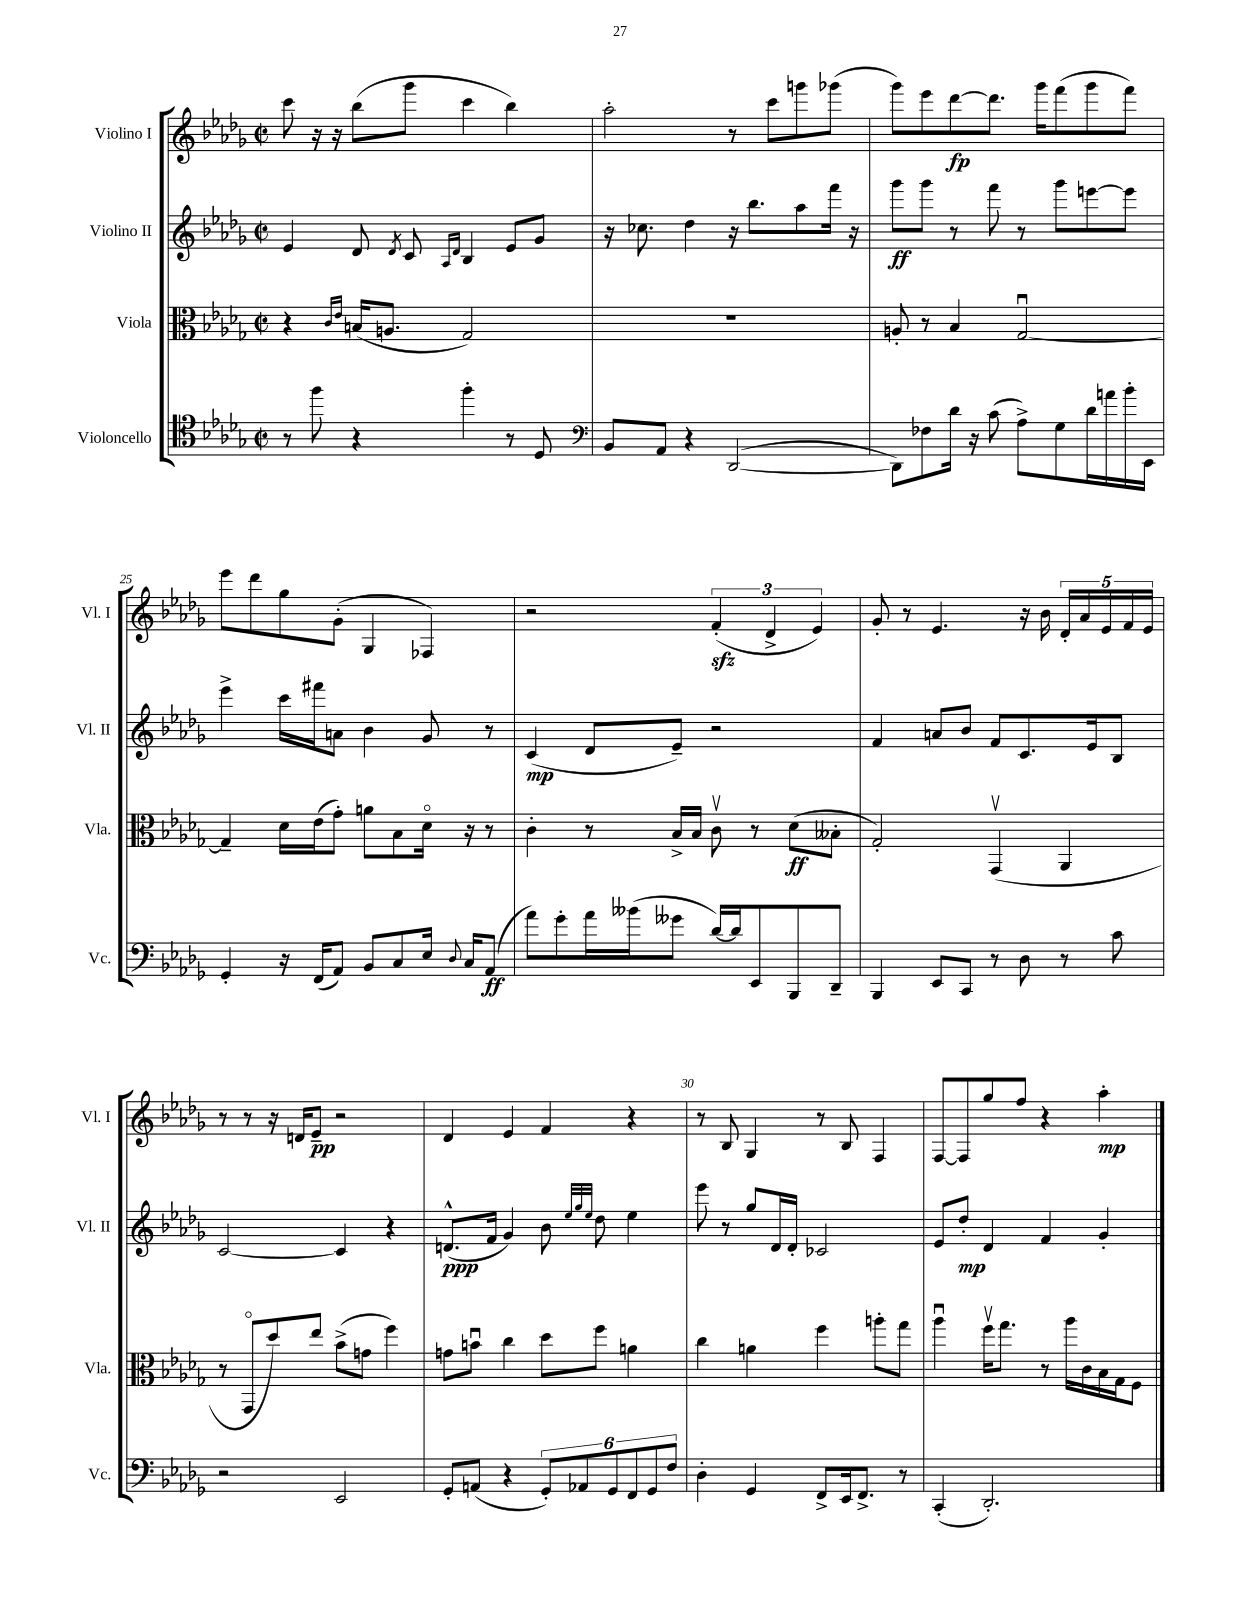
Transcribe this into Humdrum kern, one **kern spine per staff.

**kern	**dynam	**kern	**dynam	**kern	**dynam	**kern	**dynam
*part4	*part4	*part3	*part3	*part2	*part2	*part1	*part1
*staff4	*staff4	*staff3	*staff3	*staff2	*staff2	*staff1	*staff1
*I"Violoncello	*	*I"Viola	*	*I"Violino II	*	*I"Violino I	*
*I'Vc.	*	*I'Vla.	*	*I'Vl. II	*	*I'Vl. I	*
*clefC4	*	*clefC3	*	*clefG2	*	*clefG2	*
*k[b-e-a-d-g-]	*	*k[b-e-a-d-g-]	*	*k[b-e-a-d-g-]	*	*k[b-e-a-d-g-]	*
*M2/2	*	*M2/2	*	*M2/2	*	*M2/2	*
*met(c|)	*	*met(c|)	*	*met(c|)	*	*met(c|)	*
=22	=22	=22	=22	=22	=22	=22	=22
8r	.	4r	.	4e-/	.	8ccc\	.
8ff\	.	.	.	.	.	16r	.
.	.	.	.	.	.	16r	.
.	.	16qqc/LL	.	.	.	.	.
.	.	16qqe-/JJ	.	.	.	.	.
4r	.	(16Bn/KL	.	8d-/	.	(8bb-\L	.
.	.	8.An/J	.	.	.	.	.
.	.	.	.	8qd-/	.	.	.
.	.	.	.	8c/	.	8ggg-\J	.
.	.	.	.	16qqA-/LL	.	.	.
.	.	.	.	16qqd-/JJ	.	.	.
4ff'\	.	2G-/)	.	4B-/	.	4ccc\	.
8r	.	.	.	8e-/L	.	4bb-\)	.
8D-/	.	.	.	8g-/J	.	.	.
=23	=23	=23	=23	=23	=23	=23	=23
*clefF4	*	*	*	*	*	*	*
8BB-/L	.	1r	.	16r	.	2aa-'\	.
.	.	.	.	8.cc-X\	.	.	.
8AA-/J	.	.	.	.	.	.	.
4r	.	.	.	4dd-\	.	.	.
([2DD-/	.	.	.	16r	.	8r	.
.	.	.	.	8.bb-\L	.	.	.
.	.	.	.	.	.	8ccc\L	.
.	.	.	.	8aa-\	.	8gggn\	.
.	.	.	.	16fff\Jk	.	(8ggg-X\J	.
.	.	.	.	16r	.	.	.
=24	=24	=24	=24	=24	=24	=24	=24
8DD-\L])	.	8An'/	.	8ggg-\L	ff	8ggg-\L)	.
8F-X\	.	8r	.	8ggg-\J	.	8eee-\	.
16d-\Jk	.	4B-/	.	8r	.	[8ddd-\	fp
16r	.	.	.	.	.	.	.
(8c\	.	.	.	8fff\	.	8.ddd-\J]	.
8A-^\L)	.	[2G-u/	.	8r	.	.	.
.	.	.	.	.	.	16ggg-\KL	.
8G-\	.	.	.	8ggg-\L	.	(8fff\	.
16d-\L	.	.	.	[8eeen\	.	8ggg-\	.
16an\	.	.	.	.	.	.	.
16b-'\	.	.	.	8eee\J]	.	8fff\J)	.
16EE-\JJ	.	.	.	.	.	.	.
!!LO:LB:g=z
=25	=25	=25	=25	=25	=25	=25	=25
4GG-'/	.	4G-~/]	.	4eee-^\	.	8eee-\L	.
.	.	.	.	.	.	8ddd-\	.
16r	.	16d-\LL	.	16ccc\LL	.	8gg-\	.
(16FF/KL	.	(16e-\J	.	16fff#X\J	.	.	.
8AA-/J)	.	8g-'\J)	.	8an\J	.	(8g-'\J	.
8BB-/L	.	8an\L	.	4b-\	.	4G-/	.
8C/	.	8B-\	.	.	.	.	.
16E-/Jk	.	16d-\Jk	.	8g-/	.	4F-X/)	.
8qqD-/	.	.	.	.	.	.	.
16C/KL	.	16r	.	.	.	.	.
(8AA-/J	ff	8r	.	8r	.	.	.
=26	=26	=26	=26	=26	=26	=26	=26
8a-\L)	.	4c'\	.	(4c/	mp	2r	.
8g-'\	.	.	.	.	.	.	.
16a-\L	.	8r	.	8d-/L	.	.	.
(16b--X\J	.	.	.	.	.	.	.
8g--X\J	.	16B-^/LL	.	8e-~/J)	.	.	.
.	.	16B-/JJ	.	.	.	.	.
[16d-/LL)	.	8cv\	.	2r	.	(6fzz'/	.
16d-/J]	.	.	.	.	.	.	.
8EE-/	.	8r	.	.	.	.	.
.	.	.	.	.	.	6d-^/	.
8BBB-/	.	(8d-\L	ff	.	.	.	.
.	.	.	.	.	.	6e-/)	.
8DD-~/J	.	8B--X'\J	.	.	.	.	.
=27	=27	=27	=27	=27	=27	=27	=27
4BBB-/	.	2G-'/)	.	4f/	.	8g-'/	.
.	.	.	.	.	.	8r	.
8EE-/L	.	.	.	8an/L	.	4.e-/	.
8CC/J	.	.	.	8b-/J	.	.	.
8r	.	(4GG-v/	.	8f/L	.	.	.
8D-\	.	.	.	8.c/	.	16r	.
.	.	.	.	.	.	16b-\	.
8r	.	4AA-/	.	.	.	20d-'/LL	.
.	.	.	.	.	.	20a-/	.
.	.	.	.	16e-/k	.	.	.
.	.	.	.	.	.	20e-/	.
8c\	.	.	.	8B-/J	.	.	.
.	.	.	.	.	.	20f/	.
.	.	.	.	.	.	20e-/JJ	.
!!LO:LB:g=z
=28	=28	=28	=28	=28	=28	=28	=28
2r	.	8r	.	[2c/	.	8r	.
.	.	8GG-/L	.	.	.	8r	.
.	.	8dd-/)	.	.	.	16r	.
.	.	.	.	.	.	16dn/KL	.
.	.	8ee-/J	.	.	.	8e-~/J	pp
2EE-/	.	(8b-^\L	.	4c/]	.	2r	.
.	.	8gn\J	.	.	.	.	.
.	.	4ff\)	.	4r	.	.	.
=29	=29	=29	=29	=29	=29	=29	=29
8GG-'/L	.	8gn\L	.	(8.dn^^/L	ppp	4d-/	.
(8AAn/J	.	8bnu\J	.	.	.	.	.
.	.	.	.	16f/Jk	.	.	.
4r	.	4cc\	.	4g-/)	.	4e-/	.
12GG-'/L)	.	8dd-\L	.	8b-\	.	4f/	.
12AA-X/	.	.	.	.	.	.	.
.	.	.	.	32qqee-/LLL	.	.	.
.	.	.	.	32qqgg-/	.	.	.
.	.	.	.	32qqee-/JJJ	.	.	.
.	.	8ff\J	.	8dd-\	.	.	.
12GG-/	.	.	.	.	.	.	.
12FF/	.	4an\	.	4ee-\	.	4r	.
12GG-/	.	.	.	.	.	.	.
12F/J	.	.	.	.	.	.	.
=30	=30	=30	=30	=30	=30	=30	=30
4D-'\	.	4cc\	.	8eee-\	.	8r	.
.	.	.	.	8r	.	8B-/	.
4GG-/	.	4an\	.	8gg-/L	.	4G-/	.
.	.	.	.	16d-/L	.	.	.
.	.	.	.	16d-'/JJ	.	.	.
8FF^/L	.	4ff\	.	2c-X/	.	8r	.
16EE-/k	.	.	.	.	.	8B-/	.
8.FF^/J	.	.	.	.	.	.	.
.	.	8aan'\L	.	.	.	4F/	.
8r	.	8gg-\J	.	.	.	.	.
=31	=31	=31	=31	=31	=31	=31	=31
(4CC'/	.	4aa-u\	.	8e-/L	.	[8F/L	.
.	.	.	.	8dd-'/J	mp	8F/]	.
2.DD-'/)	.	16ffv\KL	.	4d-/	.	8gg-/	.
.	.	8.gg-\J	.	.	.	.	.
.	.	.	.	.	.	8ff/J	.
.	.	8r	.	4f/	.	4r	.
.	.	16aa-\LL	.	.	.	.	.
.	.	16c\	.	.	.	.	.
.	.	16B-\	.	4g-'/	.	4aa-'\	mp
.	.	16G-\J	.	.	.	.	.
.	.	8F\J	.	.	.	.	.
==	==	==	==	==	==	==	==
*-	*-	*-	*-	*-	*-	*-	*-
